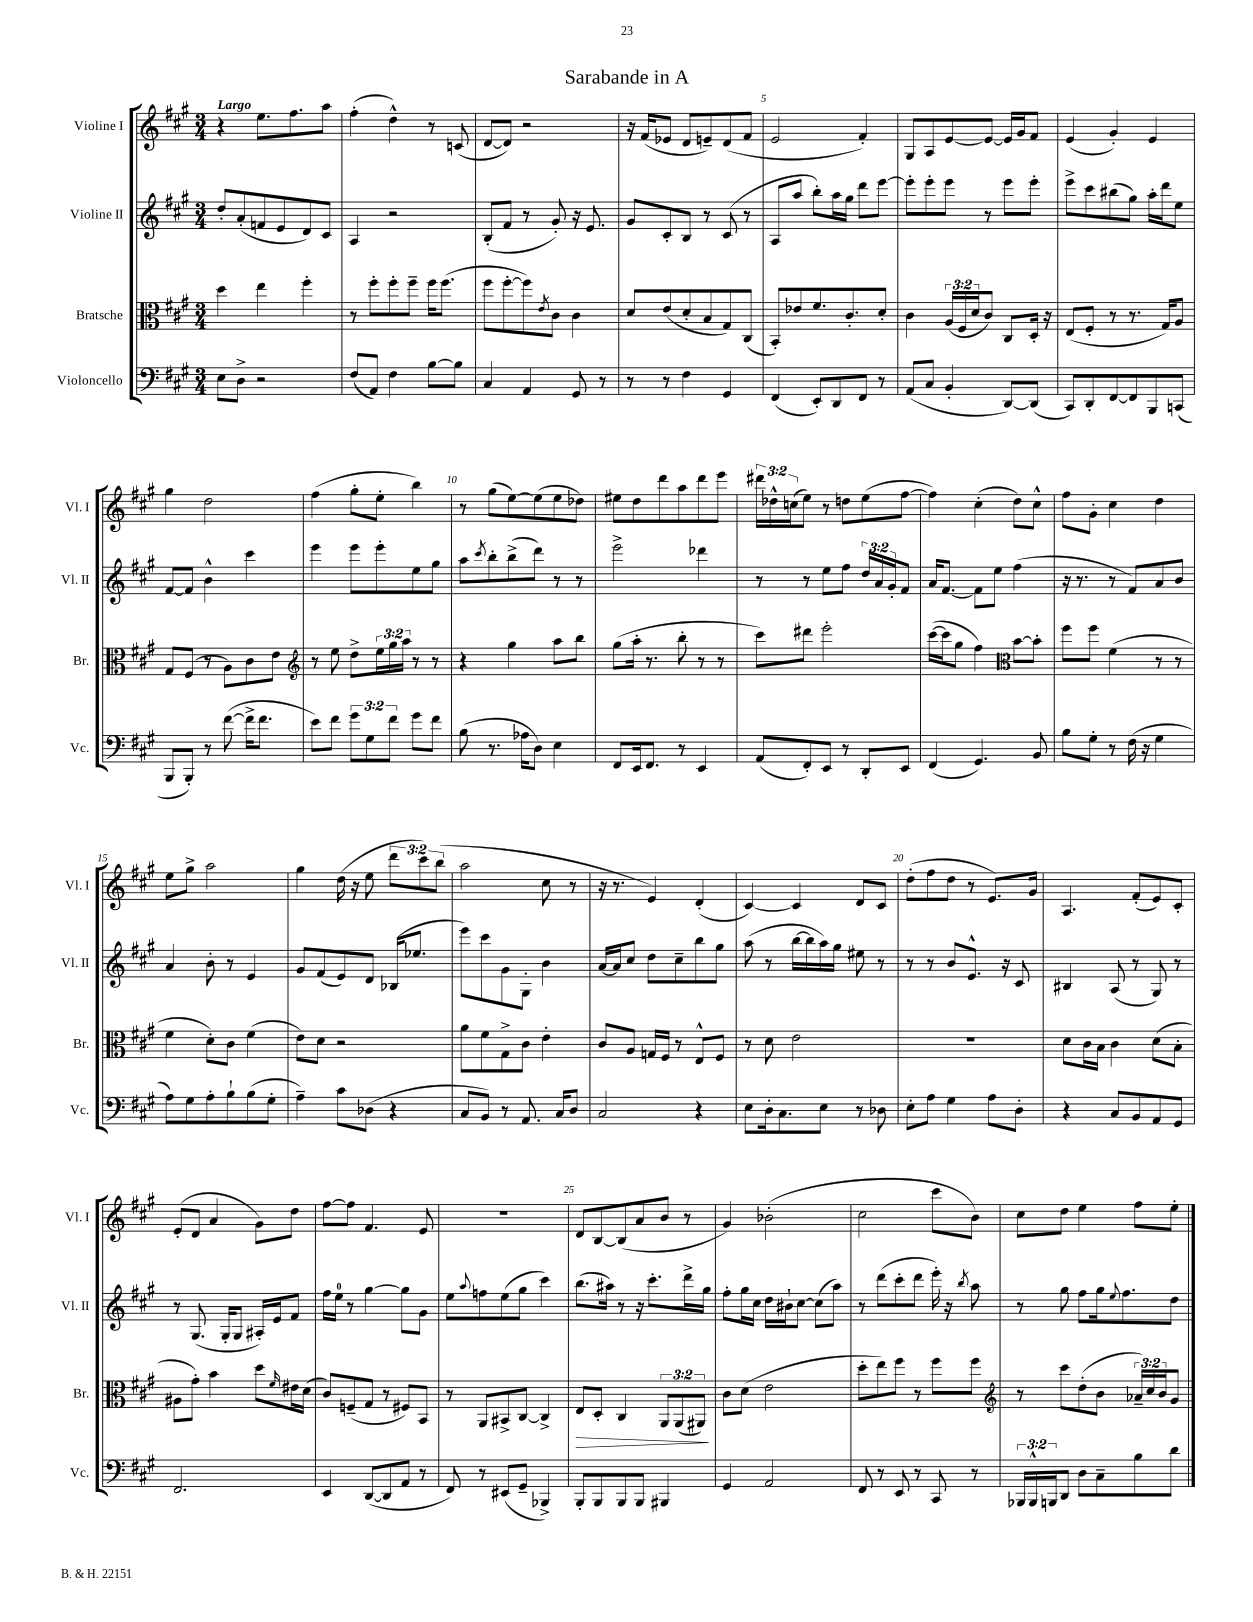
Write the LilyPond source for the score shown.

\header { title = "Sarabande in A" }
<<
\new StaffGroup <<
\new Staff = "s0" \with { instrumentName = "Violine I" shortInstrumentName = "Vl. I" } {
    \clef treble \key a \major \numericTimeSignature \time 3/4 \override Staff.TupletNumber.text = #tuplet-number::calc-fraction-text \tempo "Largo"
    r4 e''8. fis''8. a''8 |
    fis''4-.( d''4-^) r8 c'8( |
    d'8~ d'8) r2 |
    r16 fis'16( ees'8 d'8 e'8--) d'8( fis'8 |
    e'2 fis'4-.) |
    gis8 a8 e'8~ e'8~ e'16 gis'16 fis'8 |
    e'4( gis'4-.) e'4 |
    gis''4 d''2 |
    fis''4( gis''8-. e''8-. b''4) |
    r8 gis''8( e''8~) e''8( e''8 des''8) |
    eis''8 d''8 d'''8 a''8 d'''8 e'''8 |
    \tuplet 3/2 { dis'''16 des''16-^ c''16( } e''8) r8 d''8 e''8( fis''8~ |
    fis''4) cis''4-.( d''8) cis''8-^ |
    fis''8 gis'8-. cis''4 d''4 |
    e''8 gis''8-> a''2 |
    gis''4 d''16( r16 e''8 \tuplet 3/2 { d'''8 cis'''8) b''8( } |
    a''2 cis''8 r8 |
    r16 r8. e'4) d'4-.( |
    cis'4~) cis'4 d'8 cis'8 |
    d''8-.( fis''8 d''8 r8 e'8.) gis'16 |
    a4. fis'8-.( e'8) cis'8-. |
    e'8-.( d'8 a'4 gis'8) d''8 |
    fis''8~ fis''8 fis'4. e'8 |
    R2. |
    d'8 b8~ b8( a'8 b'8 r8 |
    gis'4) bes'2-.( |
    cis''2 cis'''8 b'8) |
    cis''8 d''8 e''4 fis''8 e''8-. \bar "|." |
}
\new Staff = "s1" \with { instrumentName = "Violine II" shortInstrumentName = "Vl. II" } {
    \clef treble \key a \major \numericTimeSignature \time 3/4 \override Staff.TupletNumber.text = #tuplet-number::calc-fraction-text
    d''8-. a'8-.( f'8 e'8 d'8) cis'8 |
    a4 r2 |
    b8-.( fis'8 r8 gis'8-.) r16 e'8. |
    gis'8 cis'8-. b8 r8 cis'8( r8 |
    a8 a''8 b''8-.) a''16 gis''16 d'''8 e'''8~ |
    e'''8-. e'''8-. e'''8 r8 e'''8 e'''8-. |
    e'''8-> cis'''8 bis''8( gis''8) a''16-. d'''16 e''8 |
    fis'8~ fis'8 b'4-^ cis'''4 |
    e'''4 e'''8 e'''8-. e''8 gis''8 |
    a''8 \acciaccatura { cis'''8 } b''8-. b''8->( d'''8) r8 r8 |
    e'''2-> des'''4 |
    r8 r8 e''8 fis''8 \tuplet 3/2 { d''16 a'16 gis'16-. } fis'8 |
    a'16 fis'8.~ fis'8 e''8 fis''4( |
    r16 r8. r8 fis'8) a'8 b'8 |
    a'4 b'8-. r8 e'4 |
    gis'8 fis'8( e'8) d'8 bes16( ees''8. |
    e'''8) cis'''8 gis'8 gis8-. b'4 |
    a'16~ a'16 cis''8 d''8 cis''8-- b''8 gis''8 |
    a''8( r8 b''16~ b''16 a''16) gis''16 eis''8 r8 |
    r8 r8 b'8 e'8.-^ r16 cis'8 |
    bis4 a8( r8 gis8) r8 |
    r8 gis8.( gis16-. gis8 ais16-.) e'16 fis'8 |
    fis''16 e''16-0 r8 gis''4~ gis''8 gis'8 |
    e''8 \appoggiatura { a''8 } f''8 e''8( gis''8 cis'''4) |
    b''8.( ais''16) r8 r16 cis'''8.-. d'''16-> gis''16 |
    fis''8-. gis''16 cis''16 d''16 bis'16-! cis''8~ cis''8( a''8) |
    r8 d'''8( cis'''8-. d'''8 e'''16-.) r16 \acciaccatura { b''8 } a''8 |
    r8 gis''8 fis''8 gis''16 \appoggiatura { e''8 } fis''8. d''8 \bar "|." |
}
\new Staff = "s2" \with { instrumentName = "Bratsche" shortInstrumentName = "Br." } {
    \clef alto \key a \major \numericTimeSignature \time 3/4 \override Staff.TupletNumber.text = #tuplet-number::calc-fraction-text
    d''4 e''4 fis''4-. |
    r8 fis''8-. fis''8-. fis''8-- fis''16 fis''8.( |
    fis''8 fis''8~-. fis''8) \acciaccatura { e'8 } cis'8 cis'4 |
    d'8 e'8( d'8-. b8 gis8) cis8( |
    b,8-.) ees'8 fis'8. cis'8.-. d'8-. |
    cis'4 \tuplet 3/2 { a16( fis16 d'16 } cis'8) cis8 d16-. r16 |
    e8( fis8-. r8 r8. gis16) a8 |
    gis8 fis8( r8 a8) cis'8 e'8 |
    \clef treble r8 e''8 d''8-> \tuplet 3/2 { e''16 gis''16 a''16 } r8 r8 |
    r4 gis''4 a''8 b''8 |
    gis''8( a''16-. r8. b''8-. r8 r8 |
    cis'''8) dis'''8 e'''2-. |
    cis'''16~( cis'''16 gis''8 fis''4) \clef alto b'8~ b'8-. |
    fis''8 fis''8 fis'4( r8 r8 |
    fis'4 d'8-.) cis'8 fis'4( |
    e'8) d'8 r2 |
    a'8 fis'8 gis8-> cis'8 e'4-. |
    cis'8 a8 g16 fis16 r8 e8-^ fis8 |
    r8 d'8 e'2 |
    R2. |
    d'8 cis'16 b16 cis'4 d'8( b8-. |
    ais8 gis'8-.) b'4 d''8 \grace { fis'16 } eis'16 d'16( |
    cis'8) f8--( gis8 r8 fis8) b,8 |
    r8 a,8 bis,8-> cis8~ cis4-> |
    e8\> d8-. cis4 \tuplet 3/2 { a,8 a,8( ais,8\!) } |
    cis'8 d'8( e'2 |
    d''8-. e''8) fis''8 r8 fis''8 fis''8 |
    \clef treble r8 cis'''8 d''8-.( b'8 \tuplet 3/2 { aes'16--) cis''16 b'16 } gis'8 \bar "|." |
}
\new Staff = "s3" \with { instrumentName = "Violoncello" shortInstrumentName = "Vc." } {
    \clef bass \key a \major \numericTimeSignature \time 3/4 \override Staff.TupletNumber.text = #tuplet-number::calc-fraction-text
    e8 d8-> r2 |
    fis8( a,8) fis4 b8~ b8 |
    cis4 a,4 gis,8 r8 |
    r8 r8 fis4 gis,4 |
    fis,4( e,8-.) d,8 fis,8 r8 |
    a,8( cis8 b,4-. d,8~) d,8( |
    cis,8) d,8-. fis,8~ fis,8 b,,8 c,8( |
    b,,8 b,,8-.) r8 fis'8~( fis'16-> fis'8. |
    e'8) fis'8 \tuplet 3/2 { gis'8 gis8 fis'8 } gis'8 fis'8 |
    b8( r8. aes16 d8) e4 |
    fis,8 e,16 fis,8. r8 e,4 |
    a,8( fis,8-.) e,8 r8 d,8-. e,8 |
    fis,4( gis,4.) b,8 |
    b8 gis8-. r8 fis16( r16 gis4 |
    a8) gis8 a8-. b8-! b8( gis8-. |
    a4--) cis'8 des8( r4 |
    cis8 b,8) r8 a,8. cis16 d8 |
    cis2 r4 |
    e8 d16-. cis8. e8 r8 des8 |
    e8-. a8 gis4 a8 d8-. |
    r4 cis8 b,8 a,8 gis,8 |
    fis,2. |
    e,4 d,8~( d,8 a,8 r8 |
    fis,8) r8 eis,8( gis,8-- bes,,4->) |
    b,,8-. b,,8 b,,8 b,,8 bis,,4 |
    gis,4 a,2 |
    fis,8 r8 e,8 r8 cis,8 r8 |
    \tuplet 3/2 { bes,,16 bes,,16-^ b,,16 } d,8 d8 cis8-- b8 d'8 \bar "|." |
}
>>
>>
\layout { \context { \Score \override BarNumber.break-visibility = ##(#f #t #t) barNumberVisibility = #(every-nth-bar-number-visible 5) } }
